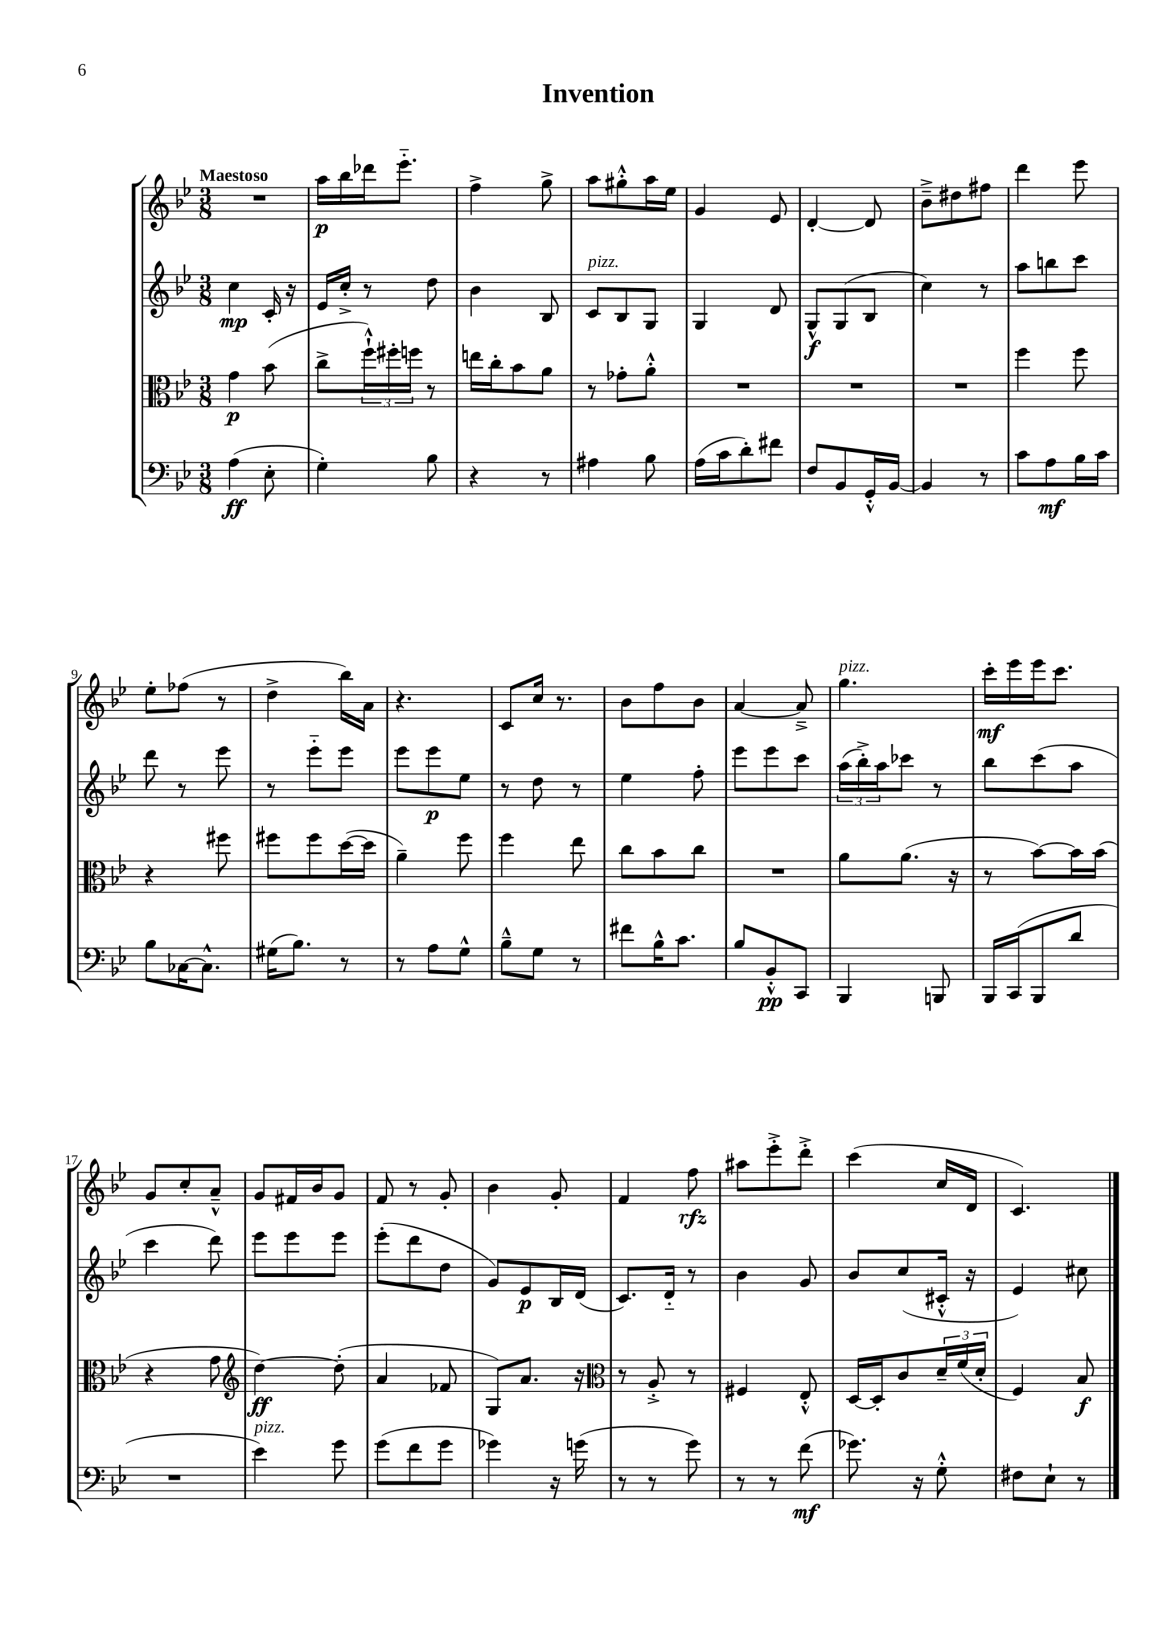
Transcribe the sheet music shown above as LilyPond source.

\header { title = "Invention" }
<<
\new StaffGroup <<
\new Staff = "s0" {
    \clef treble \key bes \major \numericTimeSignature \time 3/8 \tempo "Maestoso"
    R4. |
    a''16\p bes''16 des'''16 ees'''8.-_ |
    f''4-> g''8-> |
    a''8 gis''8-.-^ a''16 ees''16 |
    g'4 ees'8 |
    d'4~-. d'8 |
    bes'8---> dis''8 fis''8 |
    d'''4 ees'''8 |
    ees''8-. fes''8( r8 |
    d''4-> bes''16) a'16 |
    r4. |
    c'8 c''16 r8. |
    bes'8 f''8 bes'8 |
    a'4~ a'8---> |
    g''4.^\markup { \italic "pizz." } |
    c'''16-.\mf ees'''16 ees'''16 c'''8. |
    g'8 c''8-. a'8---^ |
    g'8 fis'16 bes'16 g'8 |
    f'8 r8 g'8-. |
    bes'4 g'8-. |
    f'4 f''8\rfz |
    ais''8 ees'''8-.-> d'''8-.-> |
    c'''4( c''16 d'16 |
    c'4.) \bar "|." |
}
\new Staff = "s1" {
    \clef treble \key bes \major \numericTimeSignature \time 3/8
    c''4\mp c'16-. r16 |
    ees'16 c''16-.-> r8 d''8 |
    bes'4 bes8 |
    c'8^\markup { \italic "pizz." } bes8 g8 |
    g4 d'8 |
    g8-^\f g8( bes8 |
    c''4) r8 |
    a''8 b''8 c'''8 |
    d'''8 r8 ees'''8 |
    r8 ees'''8-_ ees'''8 |
    ees'''8 ees'''8\p ees''8 |
    r8 d''8 r8 |
    ees''4 f''8-. |
    ees'''8 ees'''8 c'''8 |
    \tuplet 3/2 { a''16( bes''16-.->) a''16 } ces'''8 r8 |
    bes''8 c'''8( a''8 |
    c'''4 d'''8) |
    ees'''8 ees'''8 ees'''8 |
    ees'''8-.( d'''8 d''8 |
    g'8) ees'8\p bes16 d'16( |
    c'8.) d'16-_ r8 |
    bes'4 g'8 |
    bes'8 c''8( cis'16-.-^ r16 |
    ees'4) cis''8 \bar "|." |
}
\new Staff = "s2" {
    \clef alto \key bes \major \numericTimeSignature \time 3/8
    g'4\p bes'8( |
    c''8-> \tuplet 3/2 { f''16-!-^) fis''16-. f''16 } r8 |
    e''16 c''16-. bes'8 a'8 |
    r8 ges'8-. a'8-.-^ |
    R4. |
    R4. |
    R4. |
    f''4 f''8 |
    r4 fis''8 |
    fis''8 fis''8 d''16~( d''16 |
    a'4--) f''8 |
    f''4 ees''8 |
    c''8 bes'8 c''8 |
    R4. |
    a'8 a'8.( r16 |
    r8 bes'8~) bes'16 bes'16( |
    r4 g'8 |
    \clef treble d''4~\ff) d''8-.( |
    a'4 fes'8 |
    g8) a'8. r16 |
    \clef alto r8 a8-.-> r8 |
    fis4 ees8-.-^ |
    d16~ d16-. c'8 \tuplet 3/2 { d'16-- f'16( d'16-. } |
    f4) bes8\f \bar "|." |
}
\new Staff = "s3" {
    \clef bass \key bes \major \numericTimeSignature \time 3/8
    a4\ff( ees8-. |
    g4-.) bes8 |
    r4 r8 |
    ais4 bes8 |
    a16( c'16 d'8-.) fis'8 |
    f8 bes,8 g,16-.-^ bes,16~ |
    bes,4 r8 |
    c'8 a8\mf bes16 c'16 |
    bes8 ces16~ ces8.-^ |
    gis16( bes8.) r8 |
    r8 a8 g8-^ |
    bes8---^ g8 r8 |
    fis'8 bes16-^ c'8. |
    bes8 bes,8-.-^\pp c,8 |
    bes,,4 b,,8 |
    bes,,16 c,16( bes,,8 d'8 |
    R4. |
    ees'4^\markup { \italic "pizz." }) g'8 |
    g'8( f'8 g'8 |
    ges'4) r16 g'16( |
    r8 r8 g'8) |
    r8 r8 f'8\mf( |
    ges'8.) r16 g8-.-^ |
    fis8 ees8-! r8 \bar "|." |
}
>>
>>
